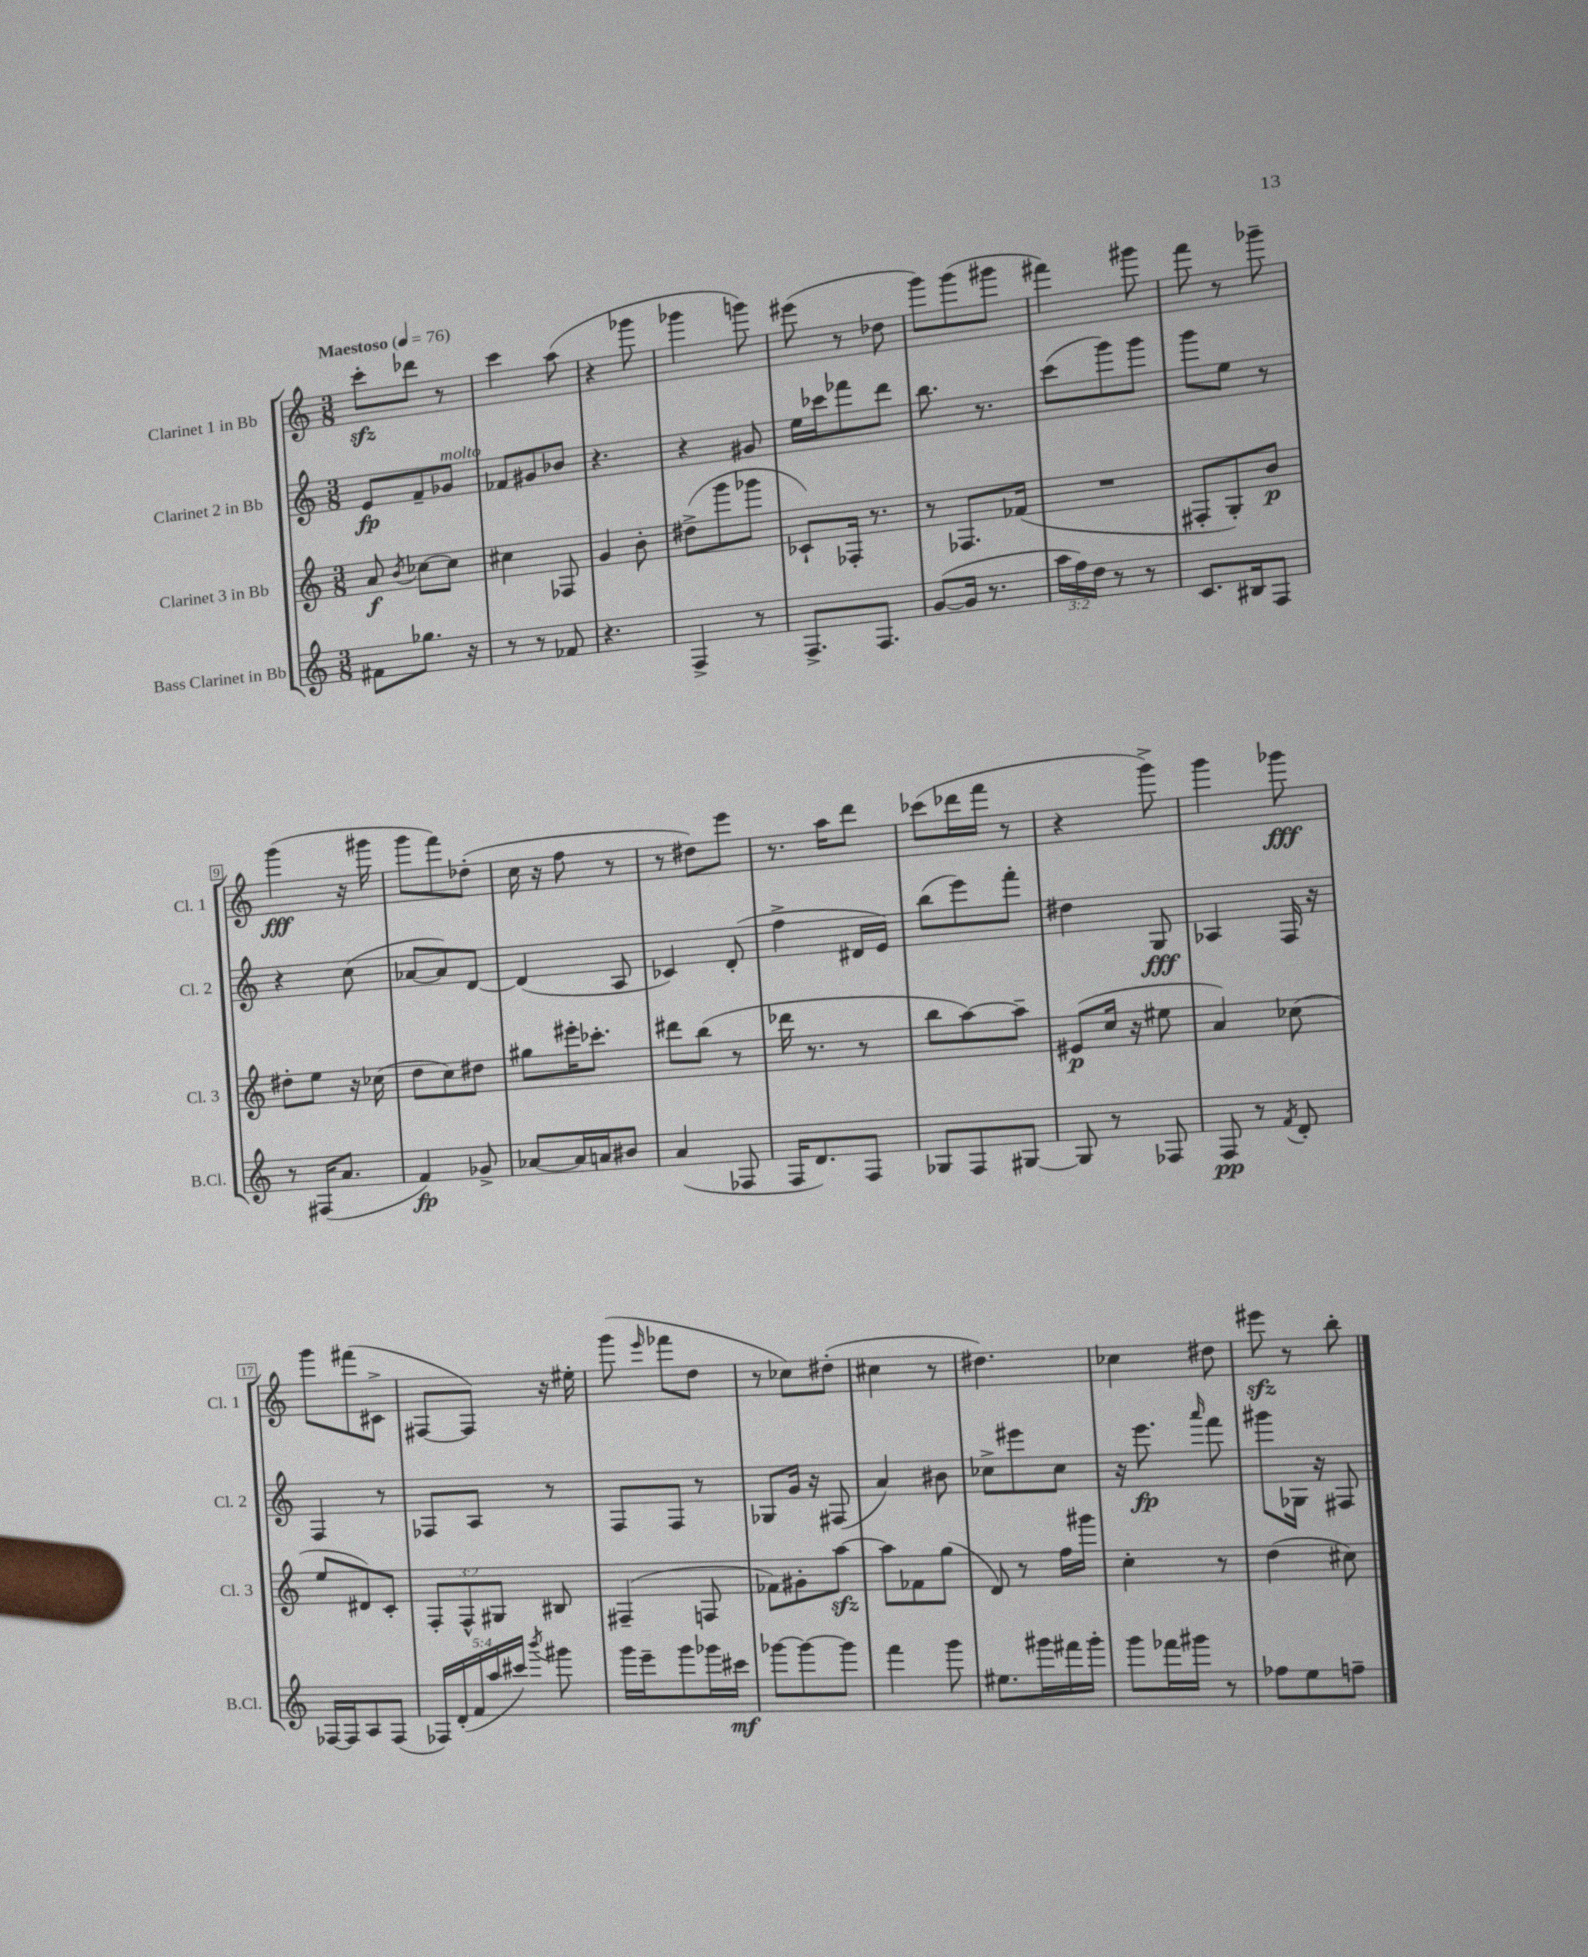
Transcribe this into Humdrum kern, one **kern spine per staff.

**kern	**kern	**kern	**kern
*staff4	*staff3	*staff2	*staff1
*clefG2	*clefG2	*clefG2	*clefG2
*k[]	*k[]	*k[]	*k[]
*M3/8	*M3/8	*M3/8	*M3/8
*MM76	*MM76	*MM76	*MM76
8f#	8a	8e	8ccc'
.	8qb	.	.
8.gg-	[8cc-	8f~	8ddd-
.	8cc-]	8g-	8r
16r	.	.	.
=	=	=	=
8r	4cc#	8f-	4ccc
8r	.	8g#	.
8f-	8F-	8b-	(8aa
=	=	=	=
4.r	4g	4.r	4r
.	8b'	.	8ggg-
=	=	=	=
4F^	(8dd#^	4r	4ggg-
.	8ggg	.	.
8r	8ggg-	8g#	8ggg)
=	=	=	=
8.F^	8c-`)	16ee	(8eee#
.	.	16ccc-	.
.	16F-'	8fff-	8r
8.F	8.r	.	.
.	.	8ddd	8dd-
=	=	=	=
([8g	8r	8.bb	8ggg)
16g]	8.F-	.	(8ggg
8.r	.	8.r	.
.	.	.	8ggg#
.	(16f-	.	.
=	=	=	=
24aa	4.r	(8ccc	4fff#)
24ff)	.	.	.
24dd	.	.	.
8r	.	8ggg)	.
8r	.	8ggg	8ggg#
=	=	=	=
8.c	8F#'	8ggg	8fff
.	8G')	8ee	8r
16B#	.	.	.
8F	8b	8r	8ggg-~
=	=	=	=
8r	8dd#'	4r	(4ggg
(16F#	8ee	.	.
8.a	.	.	.
.	16r	(8cc	16r
.	(16cc-	.	16ggg#
=	=	=	=
4f)	8dd	[8a-	8ggg
.	8cc)	8a-])	8fff)
8g-^	8dd#	[8d	(8dd-'
=	=	=	=
[8a-	8gg#	(4d]	16cc
.	.	.	16r
16a-]	16eee#'	.	8ff
16a	8.ccc-'	.	.
8b#	.	8A	8r
=	=	=	=
(4a	8ddd#	4c-)	8r
.	(8bb	.	8dd#)
8F-	8r	(8d'	8eee
=	=	=	=
16F	16ddd-	4ff^	8.r
8.d)	8.r	.	.
.	.	.	16aa
8F	8r	16d#	8ddd
.	.	16e)	.
=	=	=	=
8G-	8bb	(8bb	(8ccc-
8F	[8aa)	8eee)	16ddd-
.	.	.	16fff
[8G#	8aa~]	8fff'	8r
=	=	=	=
8G#]	(8e#	4dd#	4r
8r	16cc	.	.
.	16r	.	.
8F-	8ee#	8G	8ggg^)
=	=	=	=
8F	4a)	4A-	4ggg
8r	.	.	.
8qf	.	.	.
8d'	(8cc-	16F	8ggg-
.	.	16r	.
=	=	=	=
[16F-	8ee	4F	8ggg
16F-]	.	.	.
8A	8d#)	.	(8fff#
(8F-	8c'	8r	8c#^
=	=	=	=
20F-)	12F'	8F-	[8F#
(20d'	.	.	.
.	12F^^	.	.
20f	.	.	.
.	.	8A	8F#])
20aa	.	.	.
.	12G#	.	.
20ccc#)	.	.	.
8qbbb	.	.	.
8ggg#	8B#	8r	16r
.	.	.	16ee#'
=	=	=	=
16ggg	(4F#~	8F	(8ggg
16eee~	.	.	.
.	.	.	16qqeee
8ggg	.	8F	8fff-
16ggg-	8F	8r	8dd
16ccc#	.	.	.
=	=	=	=
[8ggg-	8f-)	8G-	8r
8ggg-_	8g#'	16g	8cc-)
.	.	16r	.
8ggg-]	[8aa	(8F#	(8dd#'
=	=	=	=
4fff	8aa]	4a)	4cc#
.	8f-	.	.
8ggg	(8gg	8b#	8r
=	=	=	=
8.ee#	8d)	8cc-^	4.dd#)
.	8r	8eee#	.
16ggg#	.	.	.
16fff#	16ff	8cc-	.
16ggg#'	16ggg#	.	.
=	=	=	=
8ggg	4cc'	16r	4cc-
.	.	8.eee	.
16fff-	.	.	.
16ggg#	.	.	.
.	.	16qqaaa	.
8r	8r	8fff	8dd#
=	=	=	=
8ff-	(4dd	8ggg#	8eee#
8ee	.	16G-	8r
.	.	16r	.
8ff~	8cc#)	8F#	8bb'
==	==	==	==
*-	*-	*-	*-
